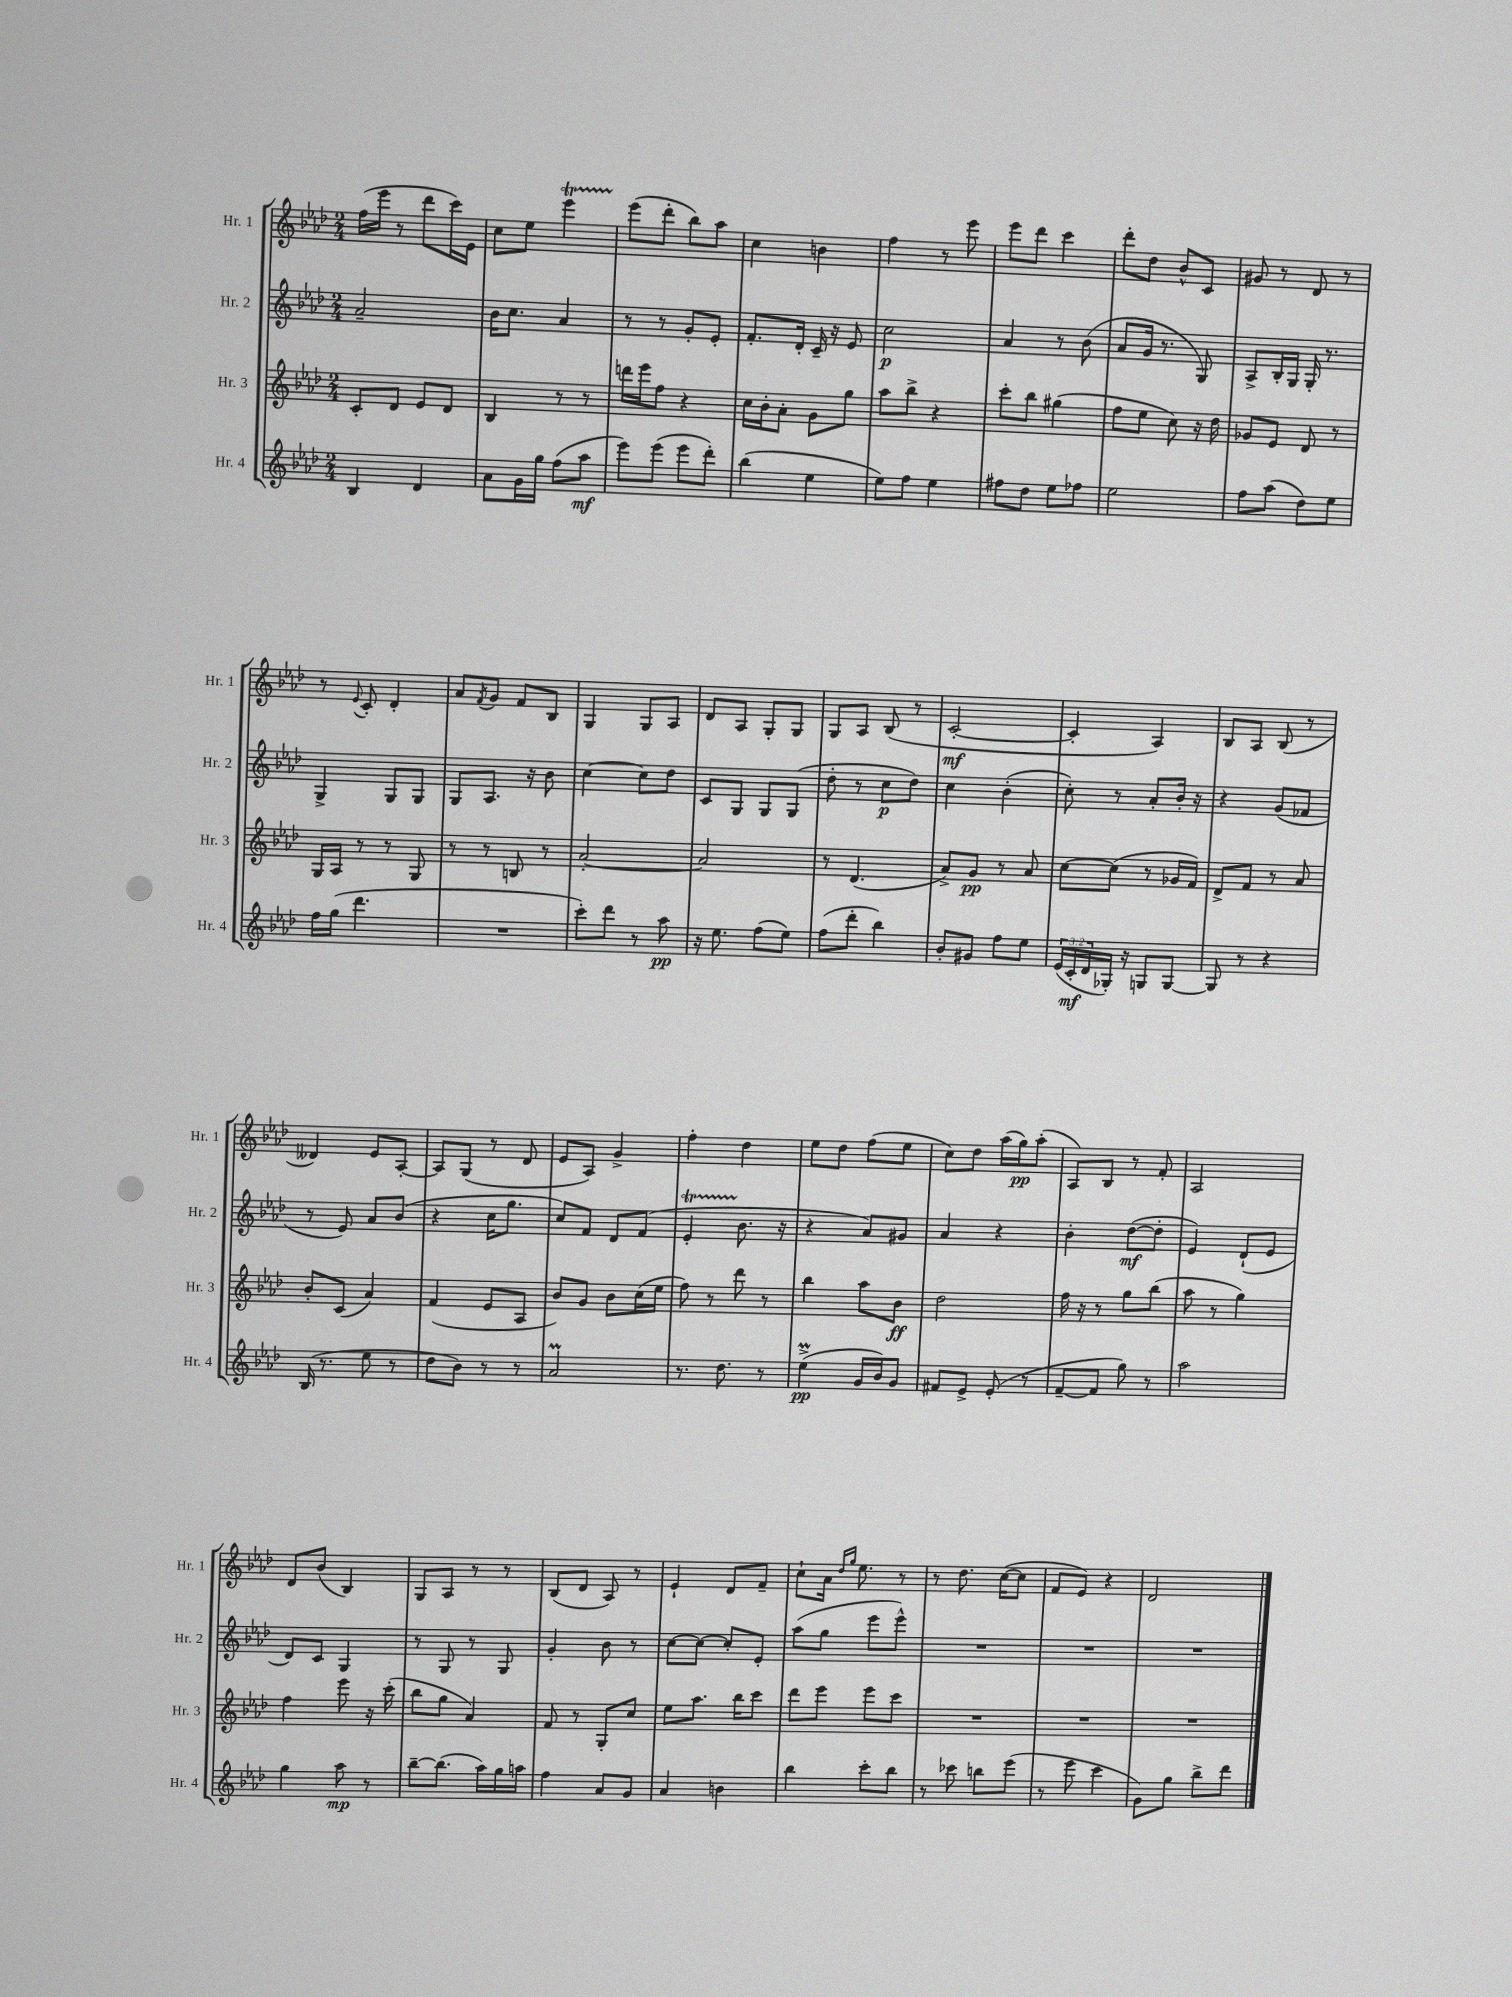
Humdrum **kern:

**kern	**kern	**kern	**kern
*staff4	*staff3	*staff2	*staff1
*clefG2	*clefG2	*clefG2	*clefG2
*k[b-e-a-d-]	*k[b-e-a-d-]	*k[b-e-a-d-]	*k[b-e-a-d-]
*M2/4	*M2/4	*M2/4	*M2/4
4B-/	8c'/L	2a-~/	(16ff\LL
.	.	.	16eee-\JJ
.	8d-/J	.	8r
4d-/	8e-/L	.	8ddd-\L
.	8d-/J	.	16ccc\L)
.	.	.	16e-\JJ
=	=	=	=
8a-\L	4B-/	16b-\LK	8cc\L
.	.	8.cc\J	.
16g\L	.	.	8ee-\J
16gg\JJ	.	.	.
(8ff\L	8r	4a-/	4eee-\
8aa-\J	8r	.	.
=	=	=	=
8eee-\L)	16ddd\LL	8r	(8eee-\L
.	16eee-\J	.	.
(8eee-\J	8ff\J	8r	8ddd-'\J
8eee-\L	4r	8g'/L	8bb-\L)
8ddd-'\J)	.	8e-'/J	8aa-\J
=	=	=	=
(4bb-\	16cc\LL	8.f'/L	4cc\
.	16b-'\J	.	.
.	8a-'\J	.	.
.	.	16d-'/Jk	.
4ee-\	8g\L	16c~/	4b\
.	.	16r	.
.	8gg\J	8e-/	.
=	=	=	=
8ee-\L)	8aa-\L	2cc\	4ff\
8ff\J	8bb-^\J	.	.
4ee-\	4r	.	8r
.	.	.	8eee-\
=	=	=	=
8ff#\L	8ccc'\L	4a-/	8eee-\L
8dd-\J	8bb-\J	.	8ddd-\J
8ee-\L	(4gg#\	8r	4ccc\
8ff-\J	.	(8b-\	.
=	=	=	=
2ee-\	8ff\L	8a-/L	8ddd-'\L
.	8ee-\J	16g/Jk	8dd-\J
.	.	8.r	.
.	8cc\)	.	8b-^^/L
.	16r	8G/)	8c/J
.	16dd-\	.	.
=	=	=	=
8ff\L	8g-/L	8A-^/L	8g#/
(8aa-\J	8e-/J	16B-'/L	8r
.	.	16G/JJ	.
8dd-\L)	8d-/	16G'/	8d-/
.	.	8.r	.
8ee-\J	8r	.	8r
=	=	=	=
16ff\LL	16G/LL	4G^/	8r
(16gg\JJ	16A-/JJ	.	.
.	.	.	8qqe-/
4.ddd-\	8r	.	8c'/
.	8r	8G/L	4d-'/
.	8G/	8G/J	.
=	=	=	=
2r	8r	8G/L	8a-/L
.	.	.	8qf/
.	8r	8.A-/J	8g/J
.	8B/	.	8f/L
.	.	16r	.
.	8r	8b-\	8B-/J
=	=	=	=
8ccc'\L)	[2a-'/	[4cc\	4G/
8ddd-\J	.	.	.
8r	.	8cc\]L	8G/L
8aa-\	.	8dd-\J	8A-/J
=	=	=	=
16r	2a-/]	8c/L	8d-/L
8.ee-\	.	.	.
.	.	8G/J	8A-/J
(8ff\L	.	8G/L	8G'/L
8ee-\J)	.	(8G/J	8G/J
=	=	=	=
(8ff\L	8r	8dd-'\	8G/L
8ddd-'\J	(4.d-/	8r	8A-/J
4bb-\)	.	8cc\L	(8B-/
.	.	8dd-\J)	8r
=	=	=	=
8b-'/L	8a-^/L)	4cc\	[2c'/
8g#/J	8g/J	.	.
8ff\L	8r	(4b-'\	.
8ee-\J	8a-/	.	.
=	=	=	=
(24e-/LL	[8cc\L	8cc'\)	4c'/]
24c'/	.	.	.
24d-/	.	.	.
16G-'/JJ)	(8cc\]J	8r	.
16r	.	.	.
8G/L	8r	8a-'/L	4A-/)
[8G/J	16g-/LL	16b-'/Jk	.
.	16f/JJ)	16r	.
=	=	=	=
8G/]	8d-^/L	4r	8B-/L
8r	8f/J	.	8A-/J
4r	8r	(8g/L	(8B-/
.	8a-/	8f-/J	8r
=	=	=	=
(16B-/	8b-'/L	8r	4d--/)
8.r	.	.	.
.	(8c/J	8e-/)	.
8ee-\	4a-/)	8a-/L	8e-/L
8r	.	(8b-/J	[8A-'/J
=	=	=	=
8dd-\L	(4f/	4r	8A-/]L
8b-\J)	.	.	(8G/J
8r	8e-/L	16cc\LK	8r
.	.	8.gg\J	.
8r	8A-/J	.	8d-/
=	=	=	=
2a-/	8b-/L)	8cc/L)	8e-/L
.	8g/J	8f/J	8A-/J)
.	8b-\L	8d-/L	4g^/
.	(16cc\L	(8f/J	.
.	16ee-\JJ	.	.
=	=	=	=
8.r	8ff\)	4e-'/	4ff'\
.	8r	.	.
8.dd-\	.	.	.
.	8ddd-\	8.b-\	4dd-\
8r	8r	.	.
.	.	16r	.
=	=	=	=
(4ee-^\	4bb-\	4r	8ee-\L
.	.	.	8dd-\J
16g/LL	8aa-\L	8a-/L)	(8ff\L
16b-/J)	.	.	.
8g/J	8b-\J	8g#/J	8ee-\J
=	=	=	=
8f#/L	2dd-\	4a-/	8cc\L)
8e-^/J	.	.	8dd-\J
(8e-'/	.	4r	(16aa-\LL
.	.	.	16gg\J)
8r	.	.	(8aa-'\J
=	=	=	=
[8f~/L	16ff\	4b-'\	8A-/L)
.	16r	.	.
8f/]J	8r	.	8B-/J
8gg\)	8gg\L	([8dd-\L	8r
8r	(8bb-\J	8dd-'\]J	8f'/
=	=	=	=
2aa-\	8aa-\	4e-/)	2A-/
.	8r	.	.
.	4gg\)	(8d-`/L	.
.	.	8e-/J	.
=	=	=	=
4gg\	4ff\	8d-/L)	8d-/L
.	.	8c/J	(8b-/J
8aa-\	8eee-\	4G/	4B-/)
8r	16r	.	.
.	(16ccc'\	.	.
=	=	=	=
[8bb-~\L	8bb-\L	8r	8G/L
(8.bb-\]J	8gg\J	8G/	8A-/J
.	4a-/)	8r	8r
16aa-\LL)	.	.	.
16gg\	.	8G/	8r
16aa\JJ	.	.	.
=	=	=	=
4ff\	8f/	4g'/	(8B-/L
.	8r	.	8d-/J
8a-/L	8G'/L	8b-\	8A-/)
8g/J	8cc/J	8r	8r
=	=	=	=
4a-/	8ee-\L	[8cc\L	4e-`/
.	8.aa-\J	8cc\_J	.
4b\	.	8cc'/]L	8d-/L
.	16bb-\LK	.	.
.	8ccc\J	8e-'/J	8f~/J
=	=	=	=
4bb-\	8ddd-\L	(8aa-\L	8cc`\L
.	8eee-\J	8gg\J	16a-\Jk
.	.	.	16qqdd-/LL
.	.	.	16qqgg/JJ
.	.	.	8.ee-\
8ccc'\L	8eee-\L	8eee-\L	.
8bb-\J	8ccc\J	8eee-^^\J)	8r
=	=	=	=
8r	2r	2r	8r
8ccc-\	.	.	8.dd-\
8bb\L	.	.	.
.	.	.	([16cc\LK
(8eee-\J	.	.	8cc\]J
=	=	=	=
8r	2r	2r	8f/L
8eee-\	.	.	8e-/J)
4ccc\	.	.	4r
=	=	=	=
8g\L)	2r	2r	2d-/
8gg\J	.	.	.
8bb-^\L	.	.	.
8ddd-\J	.	.	.
==	==	==	==
*-	*-	*-	*-
